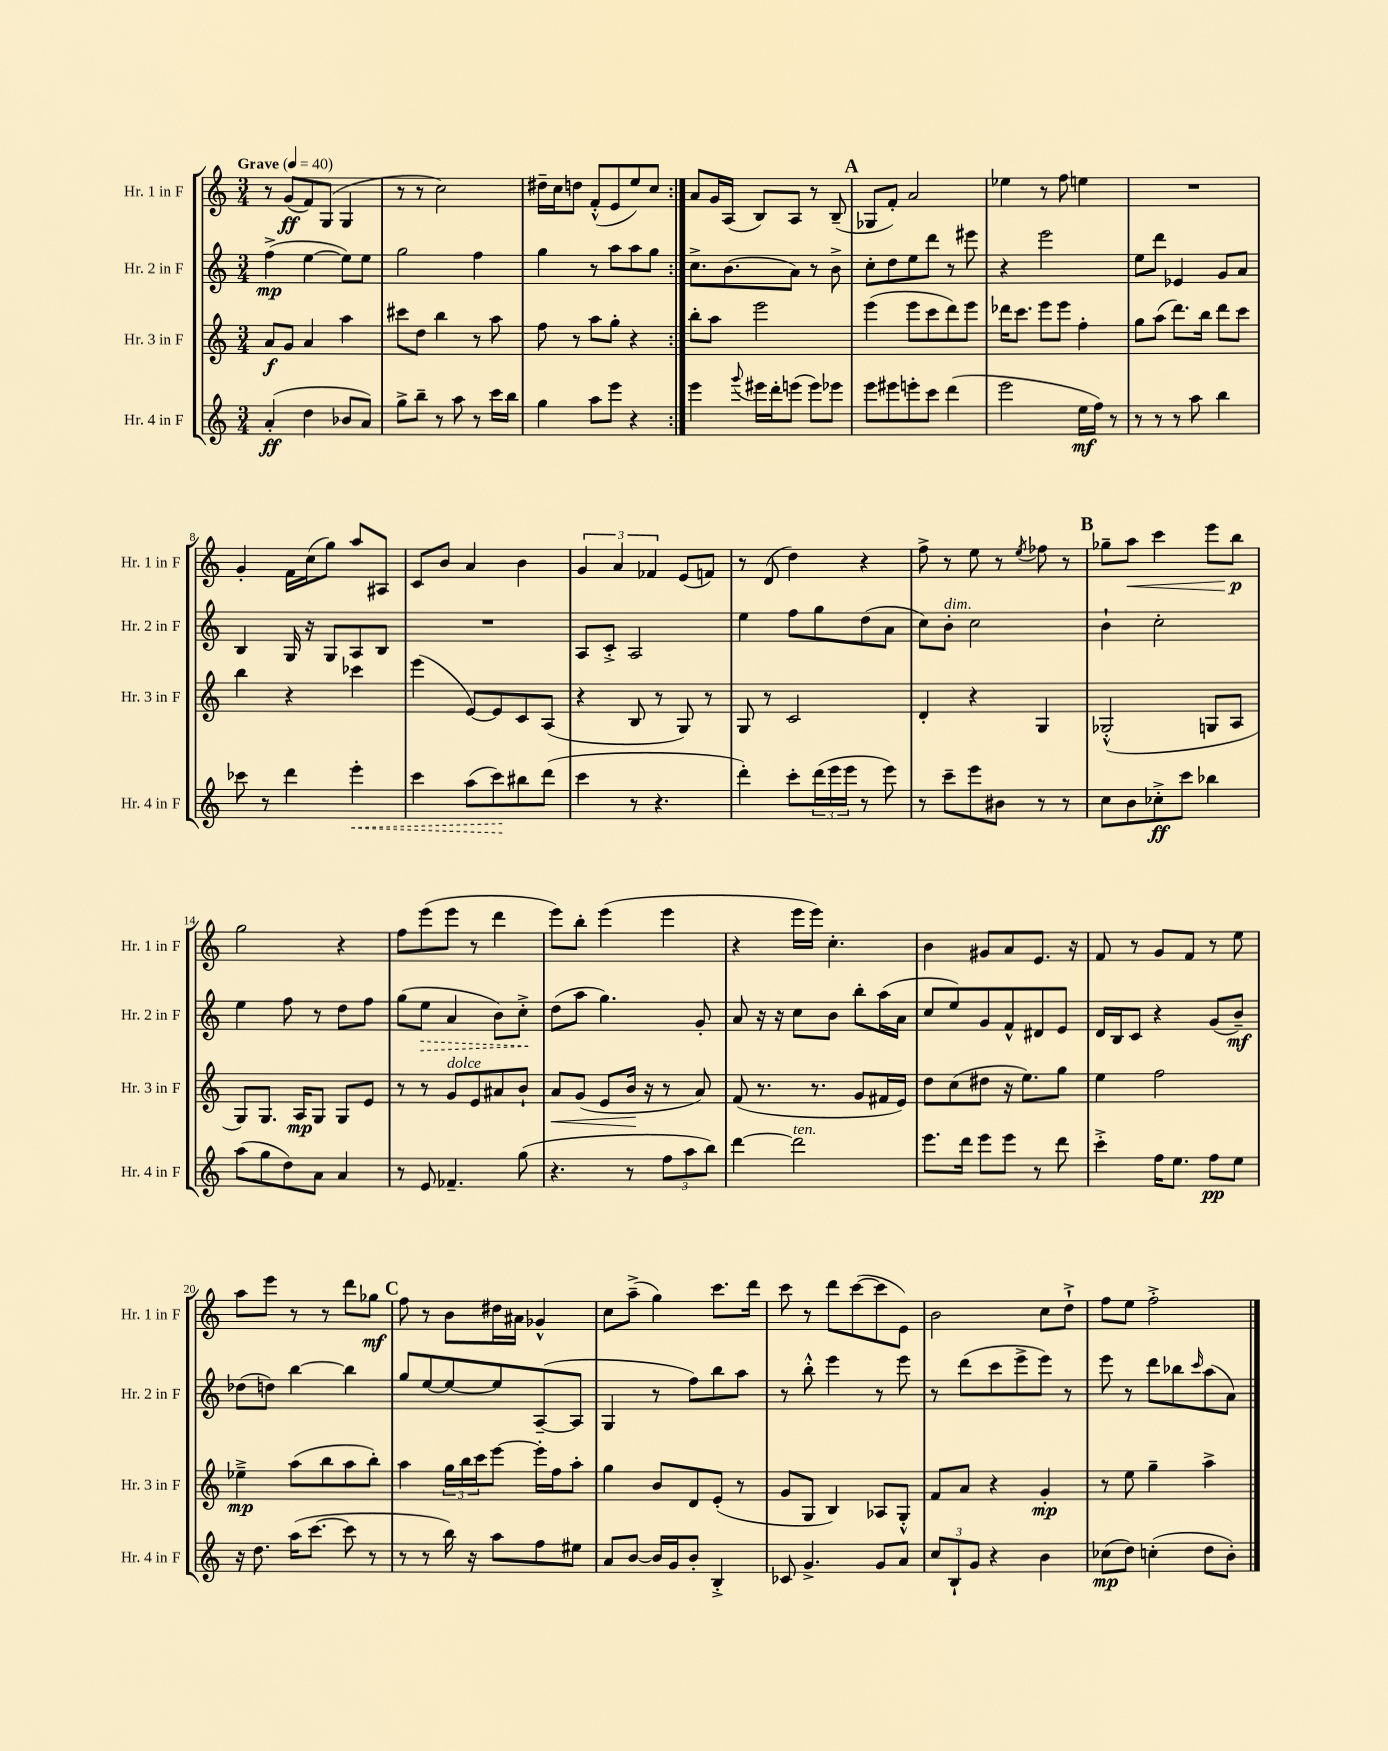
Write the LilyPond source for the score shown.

<<
\new StaffGroup <<
\new Staff = "s0" \with { instrumentName = "Hr. 1 in F" shortInstrumentName = "Hr. 1 in F" } {
    \clef treble \key c \major \numericTimeSignature \time 3/4 \tempo "Grave" 4 = 40
    \repeat volta 2 { r8 g'8\ff( f'8) g8( g4 |
    r8 r8 c''2) |
    dis''16-- c''16 d''8 f'8-.-^( e'8 e''8) c''8 | }
    a'8 g'16 a16( b8) a8 r8 b8--( |
    \mark \markup { \bold "A" } ges8 f'8-.) a'2 |
    ees''4 r8 f''8 e''4 |
    R2. |
    g'4-. f'16 c''16( g''8) a''8 ais8 |
    c'8 b'8 a'4 b'4 |
    \tuplet 3/2 { g'4 a'4 fes'4 } e'8( f'8) |
    r8 d'8( d''4) r4 |
    f''8-> r8 e''8 r8 \acciaccatura { e''8 } fes''8 r8 |
    \mark \markup { \bold "B" } ges''8-- a''8\< c'''4 e'''8 b''8\p\! |
    g''2 r4 |
    f''8 e'''8( e'''8 r8 d'''4 |
    e'''8) b''8-. e'''4( e'''4 |
    r4 e'''16 e'''16) c''4.-. |
    b'4 gis'8 a'8 e'8. r16 |
    f'8 r8 g'8 f'8 r8 e''8 |
    a''8 e'''8 r8 r8 d'''8 ges''8\mf |
    \mark \markup { \bold "C" } f''8 r8 b'8 dis''16 ais'16 ges'4-^ |
    c''8 a''8--->( g''4) c'''8. d'''16 |
    c'''8 r8 d'''8 c'''8~( c'''8 e'8) |
    b'2 c''8 d''8-!-> |
    f''8 e''8 f''2-.-> \bar "|." |
}
\new Staff = "s1" \with { instrumentName = "Hr. 2 in F" shortInstrumentName = "Hr. 2 in F" } {
    \clef treble \key c \major \numericTimeSignature \time 3/4
    \repeat volta 2 { f''4->\mp( e''4~ e''8) e''8 |
    g''2 f''4 |
    g''4 r8 a''8 a''8 g''8 | }
    c''8.-> b'8.( a'8) r8 b'8-> |
    \mark \markup { \bold "A" } c''8-. d''8 e''8 d'''8 r8 eis'''8 |
    r4 e'''2 |
    e''8 d'''8 ees'4 g'8 a'8 |
    b4 g16 r16 g8 a8 b8 |
    R2. |
    a8 c'8-.-> a2 |
    e''4 f''8 g''8 d''8( a'8 |
    c''8) b'8-.^\markup { \italic "dim." } c''2 |
    \mark \markup { \bold "B" } b'4-! c''2-. |
    e''4 f''8 r8 d''8 f''8 |
    g''8( \once \override Hairpin.style = #'dashed-line e''8\> a'4 b'8) c''8-.->\! |
    d''8( a''8 g''4.) g'8-. |
    a'8 r16 r16 c''8 b'8 b''8-. a''16( a'16 |
    c''8 e''8) g'8 f'8-^ dis'8 e'8 |
    d'16 b16 c'8 r4 g'8( b'8--\mf) |
    des''8( d''8) b''4~ b''4 |
    \mark \markup { \bold "C" } g''8 e''8~ e''8~ e''8 a8~--( a8 |
    g4 r8 f''8) b''8 a''8 |
    r8 b''8-.-^ e'''4 r8 e'''8 |
    r8 d'''8( c'''8 e'''8-> e'''8) r8 |
    e'''8 r8 d'''8 bes''8 \grace { c'''16 } a''8( a'8) \bar "|." |
}
\new Staff = "s2" \with { instrumentName = "Hr. 3 in F" shortInstrumentName = "Hr. 3 in F" } {
    \clef treble \key c \major \numericTimeSignature \time 3/4
    \repeat volta 2 { a'8\f g'8 a'4 a''4 |
    cis'''8 d''8 b''4 r8 a''8 |
    f''8 r8 a''8 g''8-. r4 | }
    b''8-. a''8 e'''2 |
    \mark \markup { \bold "A" } e'''4( e'''8 c'''8 d'''8) e'''8 |
    des'''16 c'''8. e'''8 e'''8 f''4-. |
    g''8 a''8( d'''8.) b''16 d'''8 c'''8 |
    b''4 r4 ces'''4 |
    e'''4( e'8~) e'8 c'8 a8( |
    r4 b8 r8 g8) r8 |
    g8 r8 c'2 |
    d'4-. r4 g4 |
    \mark \markup { \bold "B" } ges2-.-^( g8 a8 |
    g8) g8. a16\mp g8 g8 e'8 |
    r8 r8 g'8^\markup { \italic "dolce" } e'8 ais'8 b'8-! |
    a'8\< g'8( e'8 b'16\! r16 r8 a'8) |
    f'8( r8. r8. g'8 fis'16 e'16) |
    d''8 c''8( dis''8 r16 e''8.) g''8 |
    e''4 f''2 |
    ees''4--->\mp a''8( b''8 a''8 b''8-.) |
    \mark \markup { \bold "C" } a''4 \tuplet 3/2 { g''16 b''16 c'''16 } e'''8~ e'''16-. f''16 a''8-. |
    g''4 b'8 d'8 e'8-.( r8 |
    g'8 g8 b4) aes8 g8-.-^ |
    f'8 a'8 r4 g'4-.\mp |
    r8 e''8 g''4-- a''4-> \bar "|." |
}
\new Staff = "s3" \with { instrumentName = "Hr. 4 in F" shortInstrumentName = "Hr. 4 in F" } {
    \clef treble \key c \major \numericTimeSignature \time 3/4
    \repeat volta 2 { a'4-.\ff( d''4 bes'8 a'8) |
    g''8-> b''8-- r8 a''8 r8 c'''16 b''16 |
    g''4 a''8 e'''8 r4 | }
    e'''4 \appoggiatura { g'''8 } eis'''16 d'''16-. e'''8( e'''8) ees'''8 |
    \mark \markup { \bold "A" } e'''8 eis'''8 e'''8-. c'''8 d'''4( |
    e'''2 e''16\mf f''16) r8 |
    r8 r8 r8 a''8 b''4 |
    ces'''8 r8 d'''4 \once \override Hairpin.style = #'dashed-line e'''4-.\< |
    c'''4 a''8( c'''8\!) bis''8 d'''8( |
    c'''4 r8 r4. |
    d'''4-.) c'''8-. \tuplet 3/2 { d'''16( e'''16 e'''16 } r8 e'''8) |
    r8 c'''8-- e'''8 bis'8 r8 r8 |
    \mark \markup { \bold "B" } c''8 b'8 ces''8-.->\ff c'''8 bes''4 |
    a''8( g''8 d''8) a'8 a'4 |
    r8 e'8 fes'4.-- g''8( |
    r4. r8 \tuplet 3/2 { f''8 a''8 b''8) } |
    d'''4~ d'''2^\markup { \italic "ten." } |
    e'''8. d'''16 e'''8 e'''8 r8 d'''8 |
    c'''4-.-> f''16 e''8. f''8\pp e''8 |
    r16 d''8. a''16( c'''8.~ c'''8 r8 |
    \mark \markup { \bold "C" } r8 r8 b''16) r16 a''8 f''8 eis''8 |
    a'8 b'8~ b'16 g'16 b'8-. b4-.-> |
    ces'8 g'4.-> g'8 a'8 |
    \tuplet 3/2 { c''8 b8-! g'8 } r4 b'4 |
    ces''8\mp( d''8) c''4-.( d''8 b'8-.) \bar "|." |
}
>>
>>
